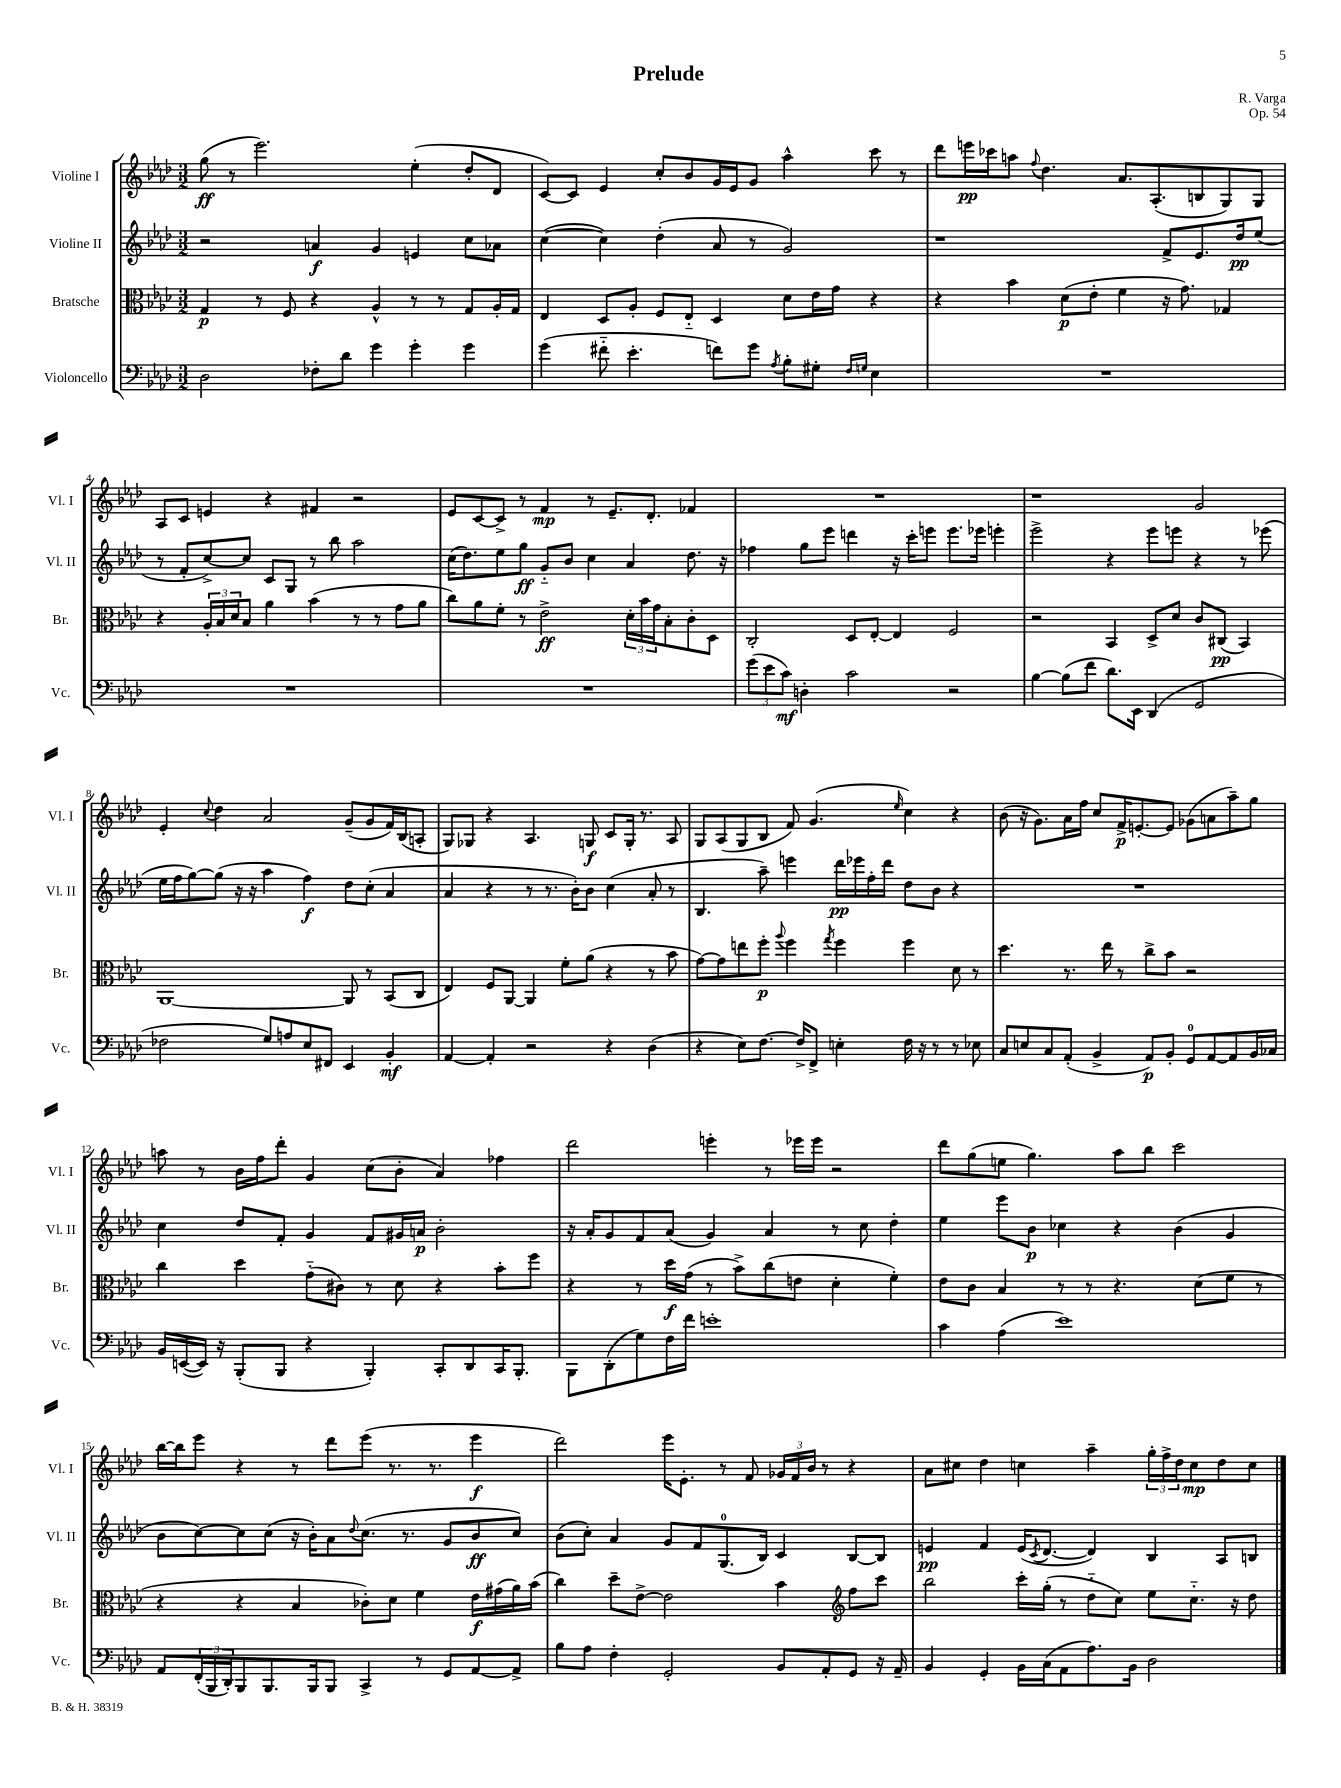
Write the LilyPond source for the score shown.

\header { title = "Prelude" composer = "R. Varga" opus = "Op. 54" }
<<
\new StaffGroup <<
\new Staff = "s0" \with { instrumentName = "Violine I" shortInstrumentName = "Vl. I" } {
    \clef treble \key aes \major \numericTimeSignature \time 3/2
    g''8\ff( r8 ees'''2.) ees''4-.( des''8-. des'8 |
    c'8~) c'8 ees'4 c''8-. bes'8 g'16 ees'16 g'8 aes''4-^ c'''8 r8 |
    des'''8 e'''16\pp ces'''16 a''8 \appoggiatura { f''8 } des''4. aes'8. aes8.-.( b8 g8) g8 |
    aes8 c'8 e'4 r4 fis'4 r2 |
    ees'8 c'8~ c'8-> r8 f'4\mp r8 ees'8.-- des'8.-. fes'4 |
    R1. |
    r1 g'2 |
    ees'4-. \appoggiatura { c''8 } des''4 aes'2 g'8--( g'8 f'16) bes16( a8-. |
    g8) ges8 r4 aes4. g8\f c'8 g16-. r8. aes8 |
    g8 aes8( g8 bes8 f'8) g'4.( \grace { ees''16 } c''4) r4 |
    bes'8( r16 g'8.) aes'16 f''16 c''8 f'16->\p e'8.~-. e'8 ges'8( a'8 aes''8--) g''8 |
    a''8 r8 bes'16 f''16 des'''8-. g'4 c''8( bes'8-. aes'4) fes''4 |
    des'''2 e'''4-. r8 ees'''16 ees'''16 r2 |
    des'''8 g''8( e''8 g''4.) aes''8 bes''8 c'''2 |
    bes''16~ bes''16 ees'''8 r4 r8 des'''8 ees'''8( r8. r8. ees'''4\f |
    des'''2) ees'''16 ees'8.-. r8 f'8 \tuplet 3/2 { ges'16 f'16 bes'16 } r8 r4 |
    aes'8 cis''8 des''4 c''4 aes''4-- \tuplet 3/2 { g''16-. f''16-> des''16 } c''8\mp des''8 c''8 \bar "|." |
}
\new Staff = "s1" \with { instrumentName = "Violine II" shortInstrumentName = "Vl. II" } {
    \clef treble \key aes \major \numericTimeSignature \time 3/2
    r2 a'4\f g'4 e'4 c''8 aes'8 |
    c''4~( c''4) des''4-.( aes'8 r8 g'2) |
    r1 f'8-> ees'8. des''16\pp ees''8( |
    r8 f'8-. c''8~->) c''8 c'8 g8 r8 bes''8 aes''2 |
    c''16( des''8.) ees''8 g''8\ff g'8-_ bes'8 c''4 aes'4 des''8. r16 |
    fes''4 g''8 ees'''8 d'''4 r16 c'''16-. e'''8 e'''8. ees'''16 e'''4-. |
    ees'''2-> r4 ees'''8 e'''8 r4 r8 ees'''8( |
    ees''16 f''16 g''8~) g''8( r16 r16 aes''4 f''4\f) des''8 c''8-.( aes'4 |
    aes'4 r4 r8 r8. bes'16-.) bes'8 c''4( aes'8-. r8 |
    bes4. aes''8--) e'''4 des'''16\pp ees'''16 f''16-. des'''16 des''8 bes'8 r4 |
    R1. |
    c''4 des''8 f'8-. g'4 f'8 gis'16 a'16\p bes'2-. |
    r16 aes'16-. g'8 f'8 aes'8( g'4) aes'4 r8 c''8 des''4-. |
    ees''4 ees'''8 bes'8\p ces''4 r4 bes'4( g'4 |
    bes'8 c''8~) c''8 c''8( r16 bes'16-.) aes'8 \appoggiatura { des''8 } c''8.( r8. g'8 bes'8\ff c''8) |
    bes'8( c''8-.) aes'4 g'8 f'8 g8.-0( bes16) c'4 bes8~ bes8 |
    e'4\pp f'4 e'16( \acciaccatura { c'8 } des'8.~ des'4) bes4 aes8 b8 \bar "|." |
}
\new Staff = "s2" \with { instrumentName = "Bratsche" shortInstrumentName = "Br." } {
    \clef alto \key aes \major \numericTimeSignature \time 3/2
    g4\p r8 f8 r4 aes4-^ r8 r8 g8 aes16-. g16 |
    ees4 des8 aes8-. f8 ees8-_ des4 des'8 ees'16 g'16 r4 |
    r4 bes'4 des'8\p( ees'8-. f'4 r16 g'8.) ges4 |
    r4 \tuplet 3/2 { aes16-. bes16 des'16 } bes8 aes'4 bes'4( r8 r8 g'8 aes'8 |
    c''8) aes'8 f'8-. r8 ees'2->\ff \tuplet 3/2 { des'16-. bes'16 g'16 } bes8-. c'8-. des8 |
    c2-. des8 ees8~-. ees4 f2 |
    r2 bes,4 des8-> des'8 c'8 cis8\pp( bes,4) |
    aes,1~ aes,8 r8 bes,8( c8 |
    ees4) f8 aes,8~ aes,4 f'8-. aes'8( r4 r8 bes'8 |
    g'8~) g'8 e''8 f''8-.\p \appoggiatura { aes''8 } f''4 \acciaccatura { g''8 } f''4 f''4 des'8 r8 |
    des''4. r8. ees''16 r8 c''8-> bes'8 r2 |
    c''4 des''4 g'8-_( cis'8) r8 des'8 r4 bes'8-. f''8 |
    r4 r8 des''16\f g'16( r8 bes'8->) c''8( e'8 des'4-. f'4-.) |
    ees'8 c'8 bes4 r8 r8 r4. des'8( f'8 r8 |
    r4 r4 bes4 ces'8-.) des'8 f'4 ees'16\f gis'16( aes'16) bes'16( |
    c''4) des''8-- ees'8~-> ees'2 bes'4 \clef treble f''8 c'''8 |
    bes''2 c'''16-. g''16-.( r8 des''8-_ c''8) ees''8 c''8.-_ r16 des''8 \bar "|." |
}
\new Staff = "s3" \with { instrumentName = "Violoncello" shortInstrumentName = "Vc." } {
    \clef bass \key aes \major \numericTimeSignature \time 3/2
    des2 fes8-. des'8 g'4 g'4-. g'4 |
    g'4( fis'8-_ ees'4.-. f'8) g'8 \acciaccatura { aes8 } bes8-. gis8-. \grace { f16 g16 } ees4 |
    R1. |
    R1. |
    R1. |
    \tuplet 3/2 { g'8( ees'8 c'8\mf) } d4-. c'2 r2 |
    bes4~ bes8( f'8 des'8.) ees,16 des,4( g,2 |
    fes2 g8) a8 ees8 fis,8 ees,4 bes,4-.\mf |
    aes,4~ aes,4-. r2 r4 des4( |
    r4 ees8) f8.~ f16-> f,8-> e4-. f16 r16 r8 r8 ees8 |
    c8 e8 c8 aes,8-.( bes,4-> aes,8\p) bes,8-. g,8-0 aes,8~ aes,8 bes,16 ces16 |
    bes,16 e,16~( e,16) r16 bes,,8-.( bes,,8 r4 bes,,4-.) c,8-. des,8 c,16 bes,,8.-. |
    bes,,8 des,8-.( g8) f16 f'16 e'1-. |
    c'4 aes4( ees'1) |
    aes,8 \tuplet 3/2 { f,16-.( bes,,16 des,16-.) } bes,,8 bes,,8. bes,,16 bes,,8 c,4-> r8 g,8 aes,8~ aes,8-> |
    bes8 aes8 f4-. g,2-. bes,8 aes,8-. g,8 r16 aes,16-- |
    bes,4 g,4-. bes,16 c16( aes,8 aes8.) bes,16 des2 \bar "|." |
}
>>
>>
